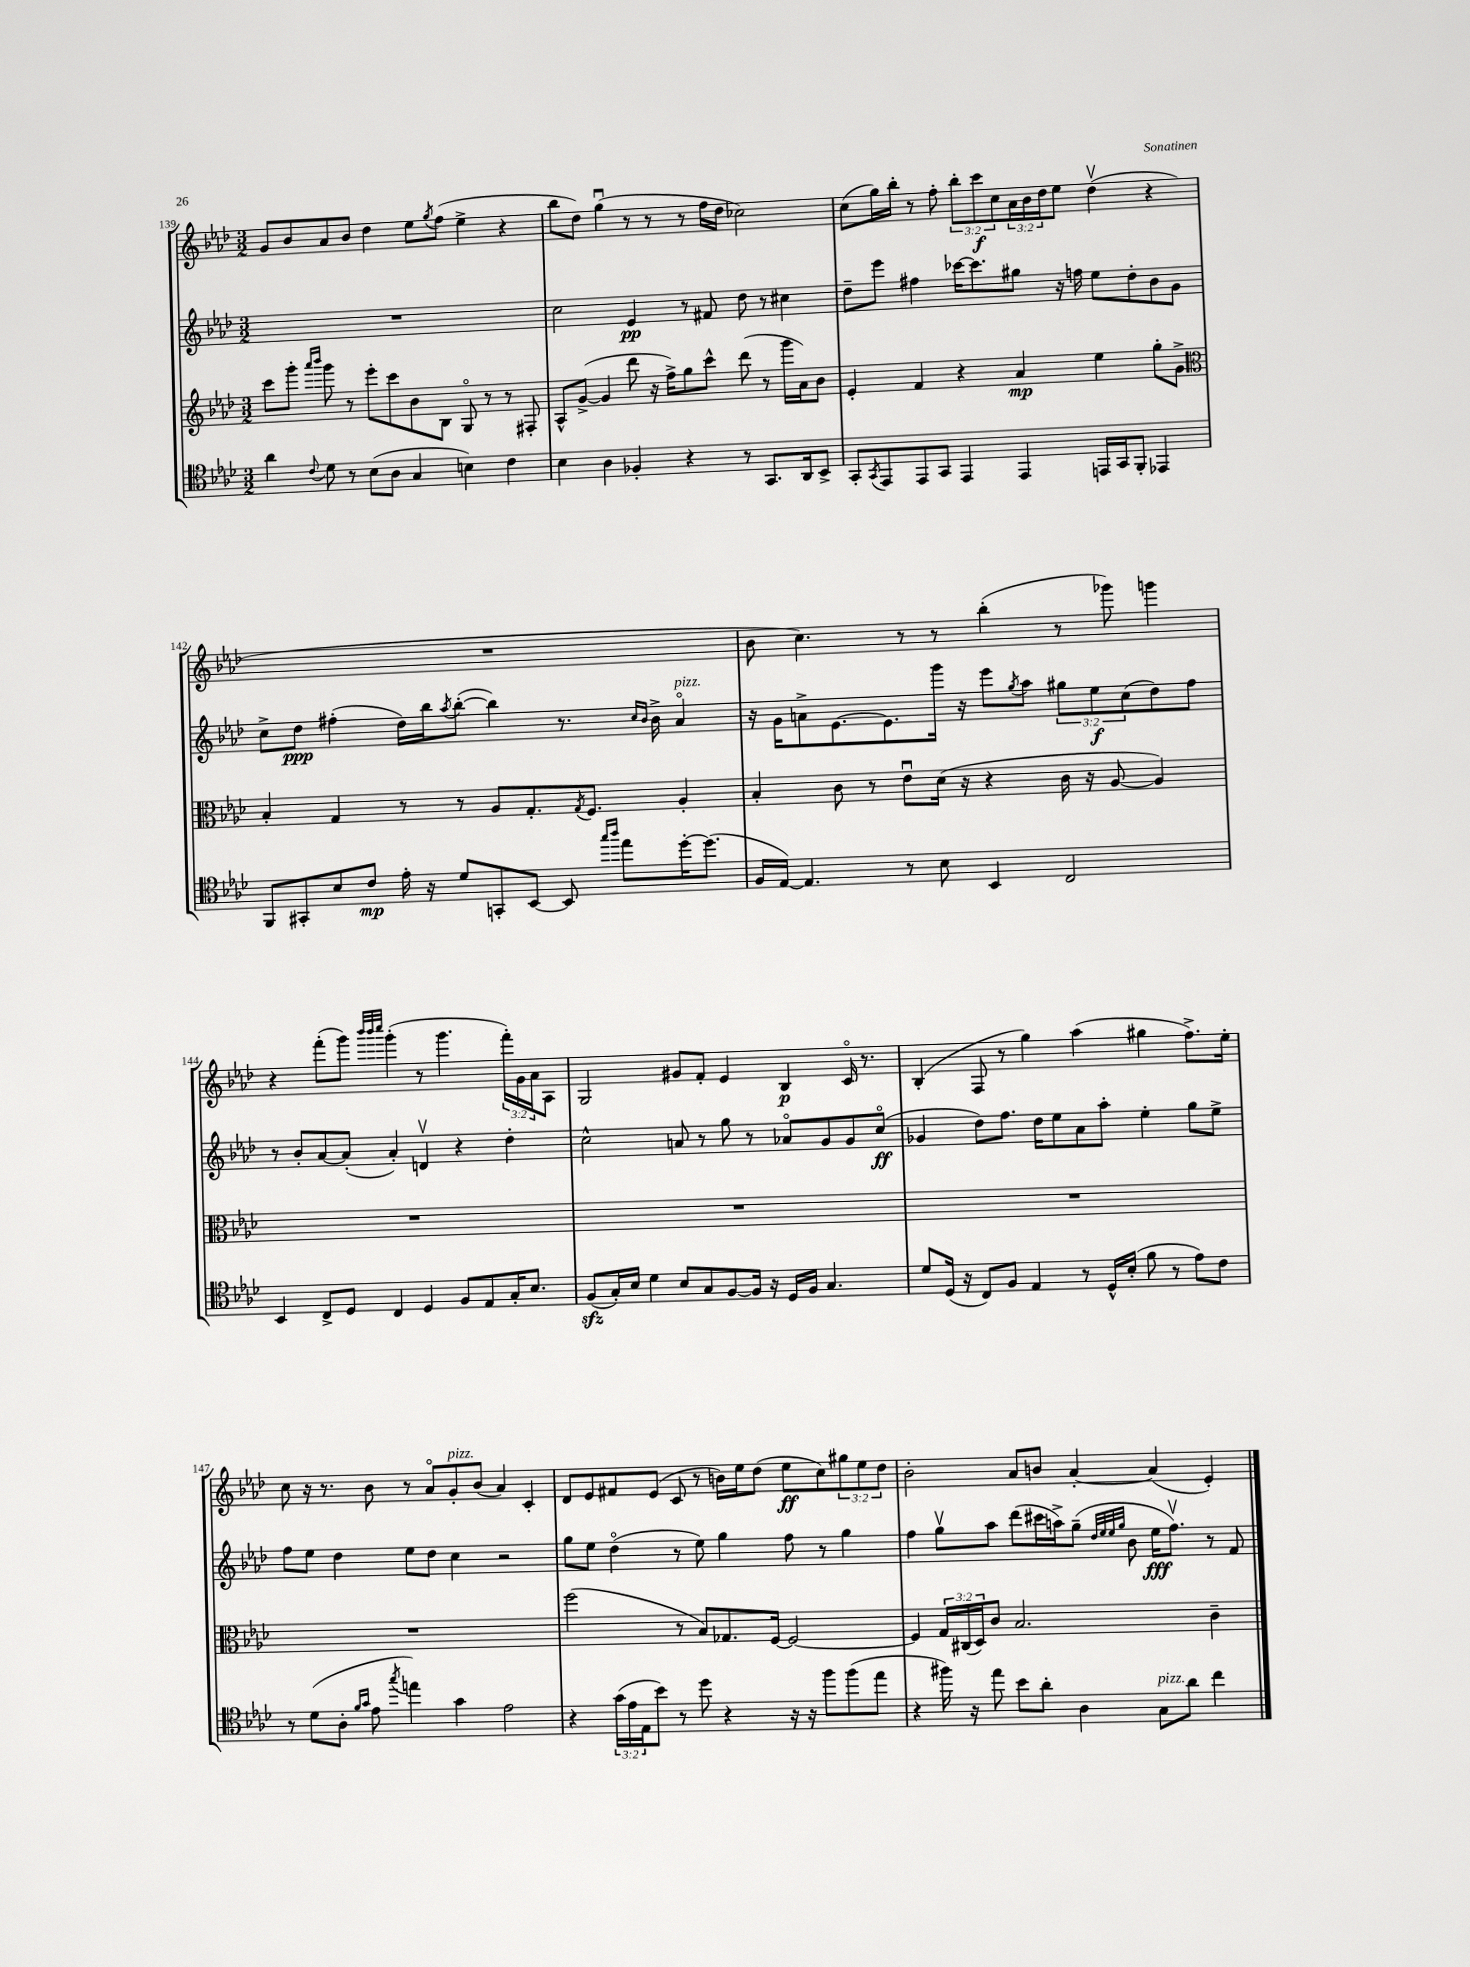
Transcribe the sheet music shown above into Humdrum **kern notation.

**kern	**kern	**kern	**kern
*staff4	*staff3	*staff2	*staff1
*clefC4	*clefG2	*clefG2	*clefG2
*k[b-e-a-d-]	*k[b-e-a-d-]	*k[b-e-a-d-]	*k[b-e-a-d-]
*M3/2	*M3/2	*M3/2	*M3/2
4a-\	8ccc\L	1.r	8g/L
.	8ggg'\J	.	8b-/
.	16qqaaa-/LL	.	.
8qqc/	16qqbbb-/JJ	.	.
8d-\	8ggg\	.	8a-/
8r	8r	.	8b-/J
(8B-\L	8eee-'\L	.	4dd-\
8A-\J	8ccc\	.	.
4G/	8b-\	.	8ee-\L
.	.	.	8qgg/
.	8B-\J	.	(8ff\J
4B\)	8Go/	.	4ee-^\
.	8r	.	.
4c\	8r	.	4r
.	8F#'/	.	.
=	=	=	=
4B-\	8A-^^/L	2cc\	8bb-\L
.	([8g^/J	.	8dd-\J)
4A-\	4g/]	.	(4ggu\
4F-'/	8ddd-\	4e-/	8r
.	16r	.	8r
.	16ff^\LK)	.	.
4r	8gg\	8r	8r
.	8ccc^^\J	8f#/	16ff\LL
.	.	.	16dd-\JJ
8r	(8ddd-\	8dd-\	2cc-\)
8.GG/L	8r	8r	.
.	16ggg\LL	4cc#\	.
16AA-/k	16a-\J)	.	.
8BB-^/J	8b-\J	.	.
=	=	=	=
8GG'/L	4e-'/	8dd-~\L	(8cc\L
8qGG/	.	.	.
8EE-/	.	8eee-\J	16gg\L)
.	.	.	16bb-'\JJ
8EE-/	4f/	4ff#\	8r
8GG/J	.	.	8ff'\
4EE-/	4r	[16ccc-\LK	12bb-'\L
.	.	8.ccc-\]	.
.	.	.	12ccc\
.	.	.	12cc\
4EE-/	4a-/	8gg#\J	24a-\L
.	.	.	24b-\
.	.	.	24dd-\J
.	.	16r	8ee-\J
.	.	16ff\	.
16EE/LL	4ee-\	8ee-\L	(4dd-v\
16GG/J	.	.	.
8FF'/J	.	8dd-'\	.
4EE-/	8gg'\L	8b-\	4r
.	8g^\J	8g\J	.
=	=	=	=
*	*clefC3	*	*
8FF/L	4B-'/	8cc^\L	1.r
8GG#'/	.	8dd-\J	.
8B-/	4G/	(4ff#'\	.
8c/J	.	.	.
16e-'\	8r	16dd-\LL)	.
16r	.	16bb-\J	.
.	.	8qaa-/	.
8d-/L	8r	([8bb-'\J	.
8GG'/	8A-/L	4bb-\])	.
[8BB-/J	8.G'/	.	.
8BB-/]	.	8.r	.
.	8qG/	.	.
.	8.F/J	.	.
16qqgg/LL	.	.	.
16qqaa-/JJ	.	.	.
8ee-\L	.	.	.
.	.	16qqcc/LL	.
.	.	16qqb-/JJ	.
.	.	16b-^\	.
[16dd-'\K	4A-'/	4a-o/	.
(8.dd-\]J	.	.	.
=	=	=	=
16F/LL	4B-'/	16r	8b-\
[16E-/JJ)	.	16g\LK	.
4.E-/]	.	8a^\	4.cc\)
.	8c\	[8.e-\	.
.	8r	.	.
.	.	8.e-\]	.
8r	8e-u\L	.	8r
8B-\	(16d-\Jk	16ggg\Jk	8r
.	16r	16r	.
4BB-/	4r	8eee-\L	(4bb-'\
.	.	8qgg/	.
.	.	8aa-\J	.
2C/	16c\	12gg#\L	8r
.	16r	.	.
.	.	12ee-\	.
.	[8A-/	.	8ggg-\)
.	.	(12cc\	.
.	4A-/])	8dd-\)	4ggg\
.	.	8ff\J	.
=	=	=	=
4BB-/	1.r	8r	4r
.	.	8b-'/L	.
8C^/L	.	[8a-/	(8fff'\L
8D-/J	.	(8a-'/]J	8ggg\J)
.	.	.	32qqbbb-/LLL
.	.	.	32qqbbb-/
.	.	.	32qqcccc/JJJ
4C/	.	4a-'/)	(4ggg'\
4D-/	.	4dv/	8r
.	.	.	4.ggg\
8F/L	.	4r	.
8E-/	.	.	.
16G'/K	.	4dd-'\	24fff'\LL)
.	.	.	24g\
8.B-/J	.	.	.
.	.	.	24a-\J
.	.	.	8A-\J
=	=	=	=
(8F/L	1.r	2cc^^\	2G/
16G'/L)	.	.	.
16B-/JJ	.	.	.
4d-\	.	.	.
8B-/L	.	8a/	8g#/L
8G/	.	8r	8f'/J
[8F/	.	8gg\	4e-/
16F/]Jk	.	8r	.
16r	.	.	.
16D-/LL	.	8a-o/L	4B-/
16F/JJ	.	.	.
4.G/	.	8g/	.
.	.	8g/	16co/
.	.	.	8.r
.	.	(8cco/J	.
=	=	=	=
8d-/L	1.r	4g-/	(4B-'/
(16D-/Jk	.	.	.
16r	.	.	.
8C/L)	.	8dd-\L)	8F/
8F/J	.	8.ff\J	8r
4E-/	.	.	4gg\)
.	.	16dd-\LK	.
.	.	8ee-\	.
8r	.	8a-\	(4aa-\
16D-^^/LL	.	8aa-'\J	.
(16B-'/JJ	.	.	.
8f\	.	4ee-'\	4gg#\
8r	.	.	.
8e-\L)	.	8gg\L	8.ff^\L)
8c\J	.	8ee-^\J	.
.	.	.	16ee-'\Jk
=	=	=	=
8r	1.r	8ff\L	8cc\
(8d-\L	.	8ee-\J	16r
.	.	.	8.r
8A-'\J	.	4dd-\	.
16qqf/LL	.	.	.
16qqg/JJ	.	.	.
8e-\	.	.	8b-\
8qgg/	.	.	.
4ee\)	.	8ee-\L	8r
.	.	8dd-\J	8a-o/L
4g\	.	4cc\	8g'/
.	.	.	(8b-/J
2e-\	.	2r	4a-/)
.	.	.	4c'/
=	=	=	=
4r	(2ff\	8gg\L	8d-/L
.	.	8ee-\J	8e-/
(24g\LL	.	(4dd-o\	8f#/
24e-\	.	.	.
24E-\J	.	.	.
8b-\J)	.	.	(8e-/J
8r	8r	8r	8c/
8dd-\	8B-/L)	8ee-\)	8r
4r	8.G-/	4gg\	16b\LL)
.	.	.	16ee-\J
.	.	.	(8dd-\J
.	[16F/Jk	.	.
16r	2F/_	8ff\	8ee-\L
16r	.	.	.
8ff\L	.	8r	8cc\)
(8ff\	.	4gg\	12gg#\
.	.	.	12ee-\
8ee-\J	.	.	.
.	.	.	12dd-\J
=	=	=	=
4r	4F/]	4ff\	2b-'\
16ff#\)	24G/LL	8ggv\L	.
.	(24C#/	.	.
16r	.	.	.
.	24D-/J)	.	.
8ee-\	8c/J	8aa-\J	.
8b-\L	2.B-/	(8ddd-\L	8a-/L
8a-'\J	.	16ccc#\L	8b/J
.	.	16aa^\J)	.
4A-\	.	(8gg~\J	[4a-'/
.	.	32qqdd-/LLL	.
.	.	32qqee-/	.
.	.	32qqee-/	.
.	.	32qqgg/JJJ	.
.	.	8b-\	.
8G\L	.	16ee-\LK	(4a-/]
.	.	8.ffv\J)	.
8a-\J	.	.	.
4cc\	4c~\	8r	4e-'/)
.	.	8f/	.
==	==	==	==
*-	*-	*-	*-
